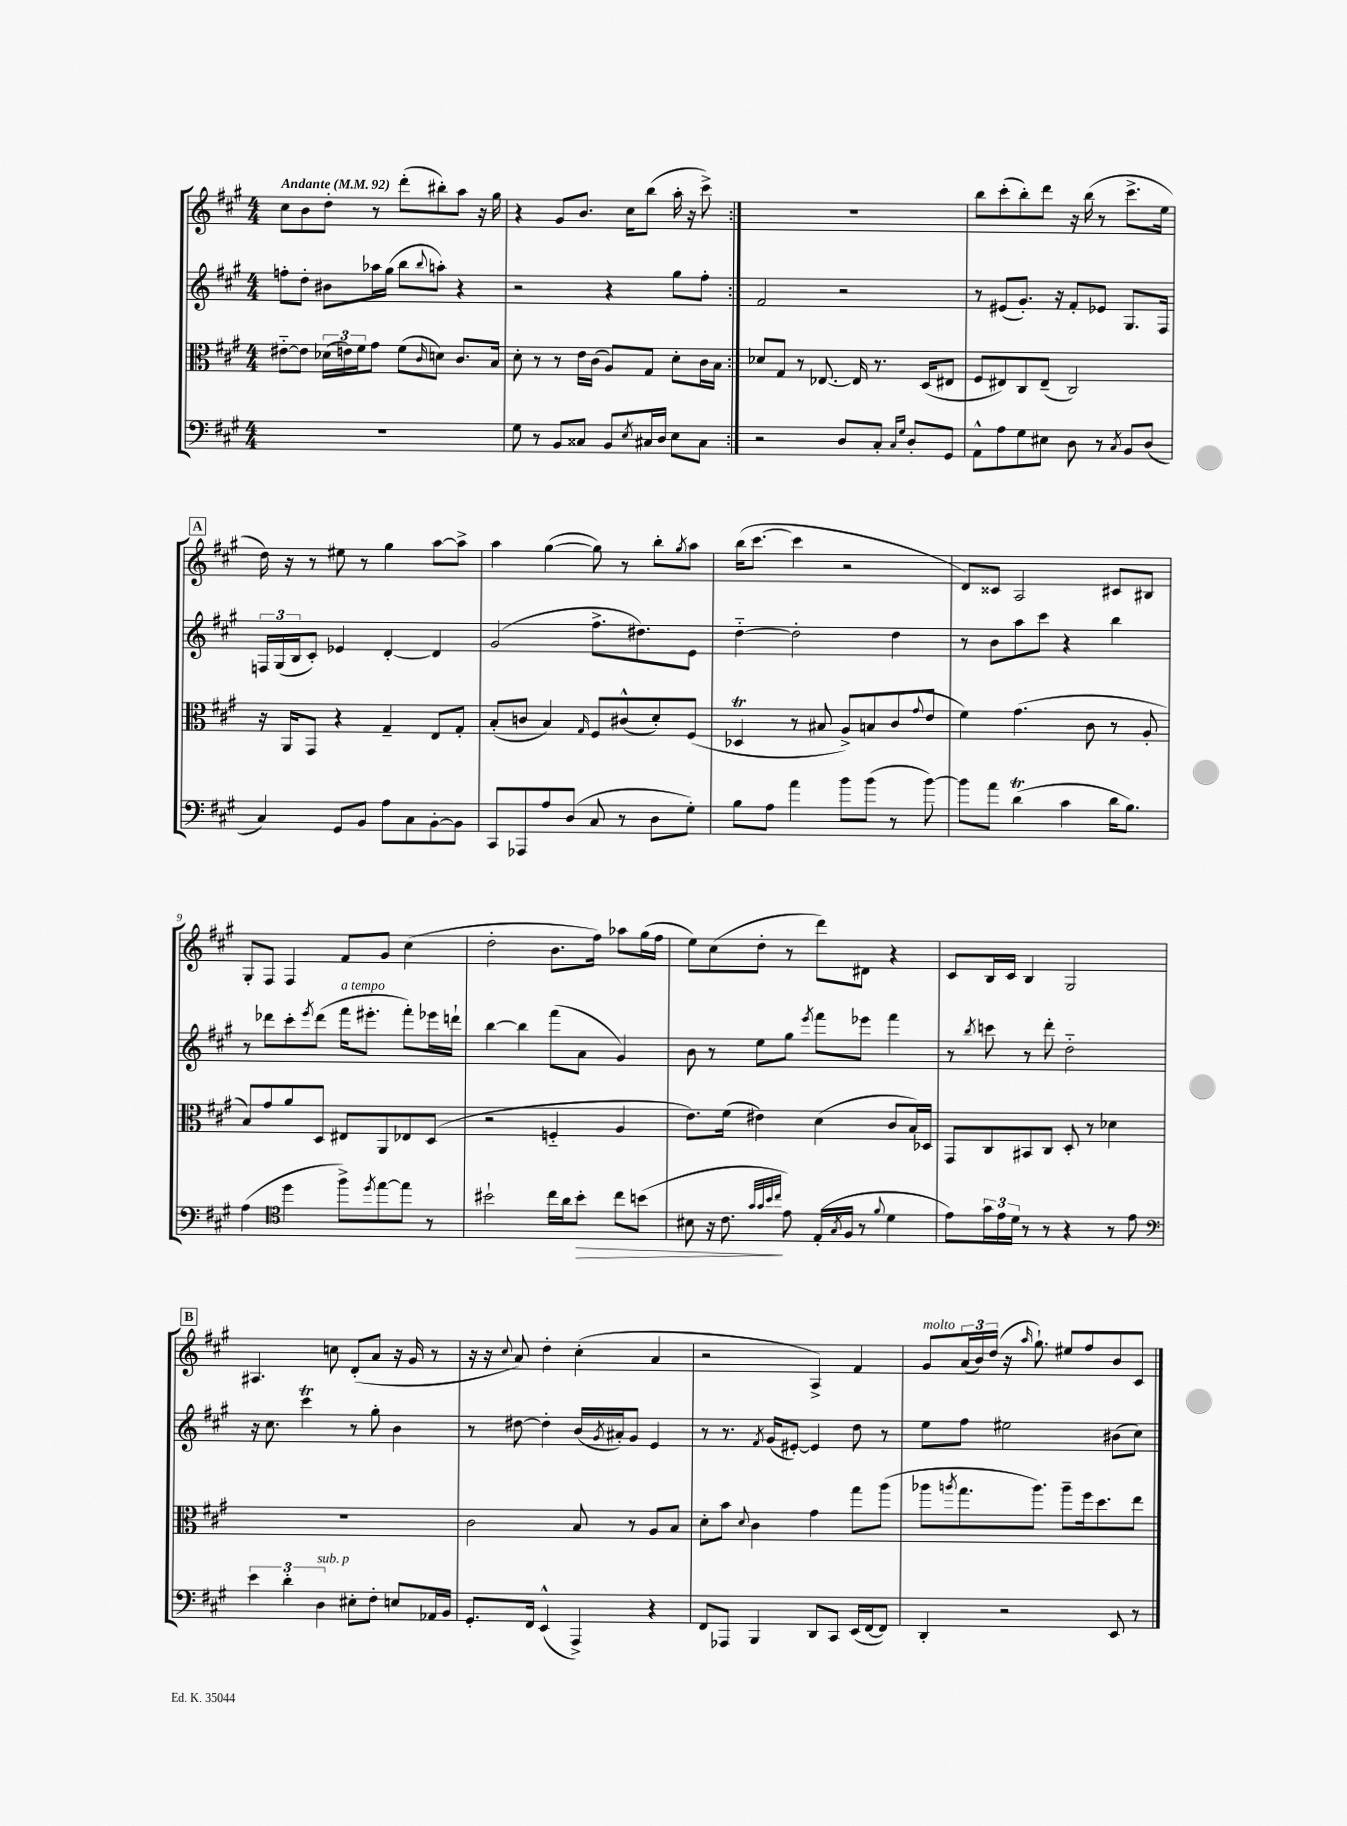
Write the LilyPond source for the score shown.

<<
\new StaffGroup <<
\new Staff = "s0" {
    \clef treble \key a \major \numericTimeSignature \time 4/4 \tempo "Andante" 4 = 92
    \repeat volta 2 { cis''8 b'8 d''8-. r8 d'''8-.( bis''8-.) a''8 r16 gis''16 |
    r4 gis'8 b'8. cis''16 b''8( a''16-. r16 cis'''8->) | }
    R1 |
    b''8 cis'''8-.( b''8-.) d'''8 r16 b''16( r8 cis'''8.-> e''16 |
    \mark \markup { \box "A" } d''16) r16 r8 eis''8 r8 gis''4 a''8~ a''8-> |
    a''4 gis''4~( gis''8) r8 b''8-. \acciaccatura { gis''8 } a''8 |
    b''16( cis'''8.~ cis'''4 r2 |
    d'8) cisis'8 a2 cis'8 bis8 |
    gis8-. fis8 fis4 fis'8 gis'8 cis''4( |
    d''2-. b'8. fis''16) aes''8 gis''16( fis''16 |
    e''8) cis''8( d''8-. r8 d'''8) dis'8 r4 |
    cis'8 b16 cis'16 b4 gis2 |
    \mark \markup { \box "B" } ais4. c''8 d'8-.( a'8 r16 gis'16 r8 |
    r16 r16 \appoggiatura { cis''8 } a'8) d''4-. cis''4-.( a'4 |
    r2 a4->) fis'4 |
    gis'8^\markup { \italic "molto" } \tuplet 3/2 { a'16( b'16) d''16( } r16 \grace { a''16 } gis''8.-!) eis''8 fis''8 b'8 cis'8 \bar "|." |
}
\new Staff = "s1" {
    \clef treble \key a \major \numericTimeSignature \time 4/4
    \repeat volta 2 { f''8-. d''8-. bis'8 aes''16 gis''16( b''8 \appoggiatura { b''8 } a''8-.) r4 |
    r2 r4 gis''8 fis''8-. | }
    fis'2 r2 |
    r8 eis'8( gis'8.-.) r16 fis'8-. ees'8 gis8. fis16 |
    \mark \markup { \box "A" } \tuplet 3/2 { f16 gis16( b16 } cis'8-.) ees'4 d'4~-. d'4 |
    gis'2( fis''8.-> dis''8.) e'8 |
    d''4~-_ d''2-. d''4 |
    r8 b'8 a''8 cis'''8 r4 b''4 |
    r8 des'''8 cis'''8-. \acciaccatura { e'''8 } des'''8( fis'''16^\markup { \italic "a tempo" } eis'''8.-. fis'''8-.) ees'''16 d'''16-! |
    b''4~ b''4 fis'''8( a'8 gis'4) |
    b'8 r8 e''8 gis''8 \acciaccatura { e'''8 } fis'''8 ees'''8 fis'''4 |
    r8 \acciaccatura { b''8 } c'''8 r8 d'''8-. d''2-_ |
    \mark \markup { \box "B" } r16 cis''8. cis'''4\trill r8 gis''8-. b'4 |
    r8 dis''8~ dis''4-. b'16( \acciaccatura { gis'8 } ais'16-.) gis'8 e'4 |
    r8 r8. \acciaccatura { fis'8 } gis'16( eis'8~-.) eis'4 d''8 r8 |
    e''8 fis''8 eis''2 bis'8( cis''8) \bar "|." |
}
\new Staff = "s2" {
    \clef alto \key a \major \numericTimeSignature \time 4/4
    \repeat volta 2 { eis'8~-_ eis'8 \tuplet 3/2 { des'16( e'16) fis'16 } gis'8 fis'8( \grace { cis'16 } d'8) cis'8. b16 |
    d'8-. r8 r8 e'16 cis'16( a8) gis8 d'8-. cis'16 b16 | }
    des'8 gis8 r8 ees8.~ ees16 r8. d16( eis8 |
    fis8 eis8) cis8 eis8--( cis2) |
    \mark \markup { \box "A" } r16 a,16 gis,8 r4 gis4-- e8 gis8-. |
    b8-.( c'8 b4) \grace { gis16 } fis8 cis'8-^( d'8-.) fis8( |
    des4\trill r8 bis8 a8->) b8 cis'8( \appoggiatura { gis'8 } e'8 |
    fis'4) gis'4.( cis'8 r8 a8-. |
    b8) gis'8 a'8 d8 eis8 a,8 ees8 d8( |
    r2 f4-_ a4 |
    e'8.) fis'16( eis'4) d'4( cis'8 b16) des16 |
    gis,8 cis8 bis,8 cis8 d8-. r8 des'4 |
    \mark \markup { \box "B" } R1 |
    cis'2 b8 r8 a8 b8 |
    d'8-. b'8 \appoggiatura { d'8 } cis'4 gis'4 gis''8 a''8( |
    aes''8 \acciaccatura { a''8 } gis''8. a''8.) a''8-- fis''16 d''8. e''8 \bar "|." |
}
\new Staff = "s3" {
    \clef bass \key a \major \numericTimeSignature \time 4/4
    \repeat volta 2 { R1 |
    gis8 r8 b,8 cisis8 b,8 \acciaccatura { e8 } cis16 d16 e8 cis8 | }
    r2 d8 cis8-. \grace { cis16 gis16 } d8-. gis,8 |
    a,8-^ a8 gis8 eis8 d8 r8 \acciaccatura { cis8 } b,8 d8( |
    \mark \markup { \box "A" } cis4) gis,8 b,8 a8 cis8 b,8~-. b,8 |
    cis,8 aes,,8 a8 d8( cis8 r8 d8 gis8-.) |
    b8 a8 a'4 b'8 b'8( r8 b'8~) |
    b'8 a'8 d'4\trill( cis'4 d'16 b8.) |
    a4( \clef tenor d''4 fis''8->) \acciaccatura { d''8 } e''8~ e''8 r8 |
    bis'2-! cis''16 a'16 bis'8-.\> cis''8 b'8( |
    bis8 r16 cis'8.\! \grace { gis'32 gis'32 b'32 cis''32 } e'8) e16-.( \acciaccatura { gis8 } fis16 r8 \appoggiatura { fis'8 } d'4 |
    e'8) \tuplet 3/2 { gis'16 e'16 d'16 } r8 r8 r4 r8 e'8 |
    \mark \markup { \box "B" } \clef bass \tuplet 3/2 { e'4 d'4-. d4^\markup { \italic "sub. p" } } eis8-. fis8-. e8 aes,16 b,16 |
    gis,8.-. fis,16 e,4-^( a,,4->) r4 |
    fis,8 aes,,8 b,,4 d,8 cis,8 e,16( fis,16~ fis,8) |
    d,4-. r2 e,8 r8 \bar "|." |
}
>>
>>
